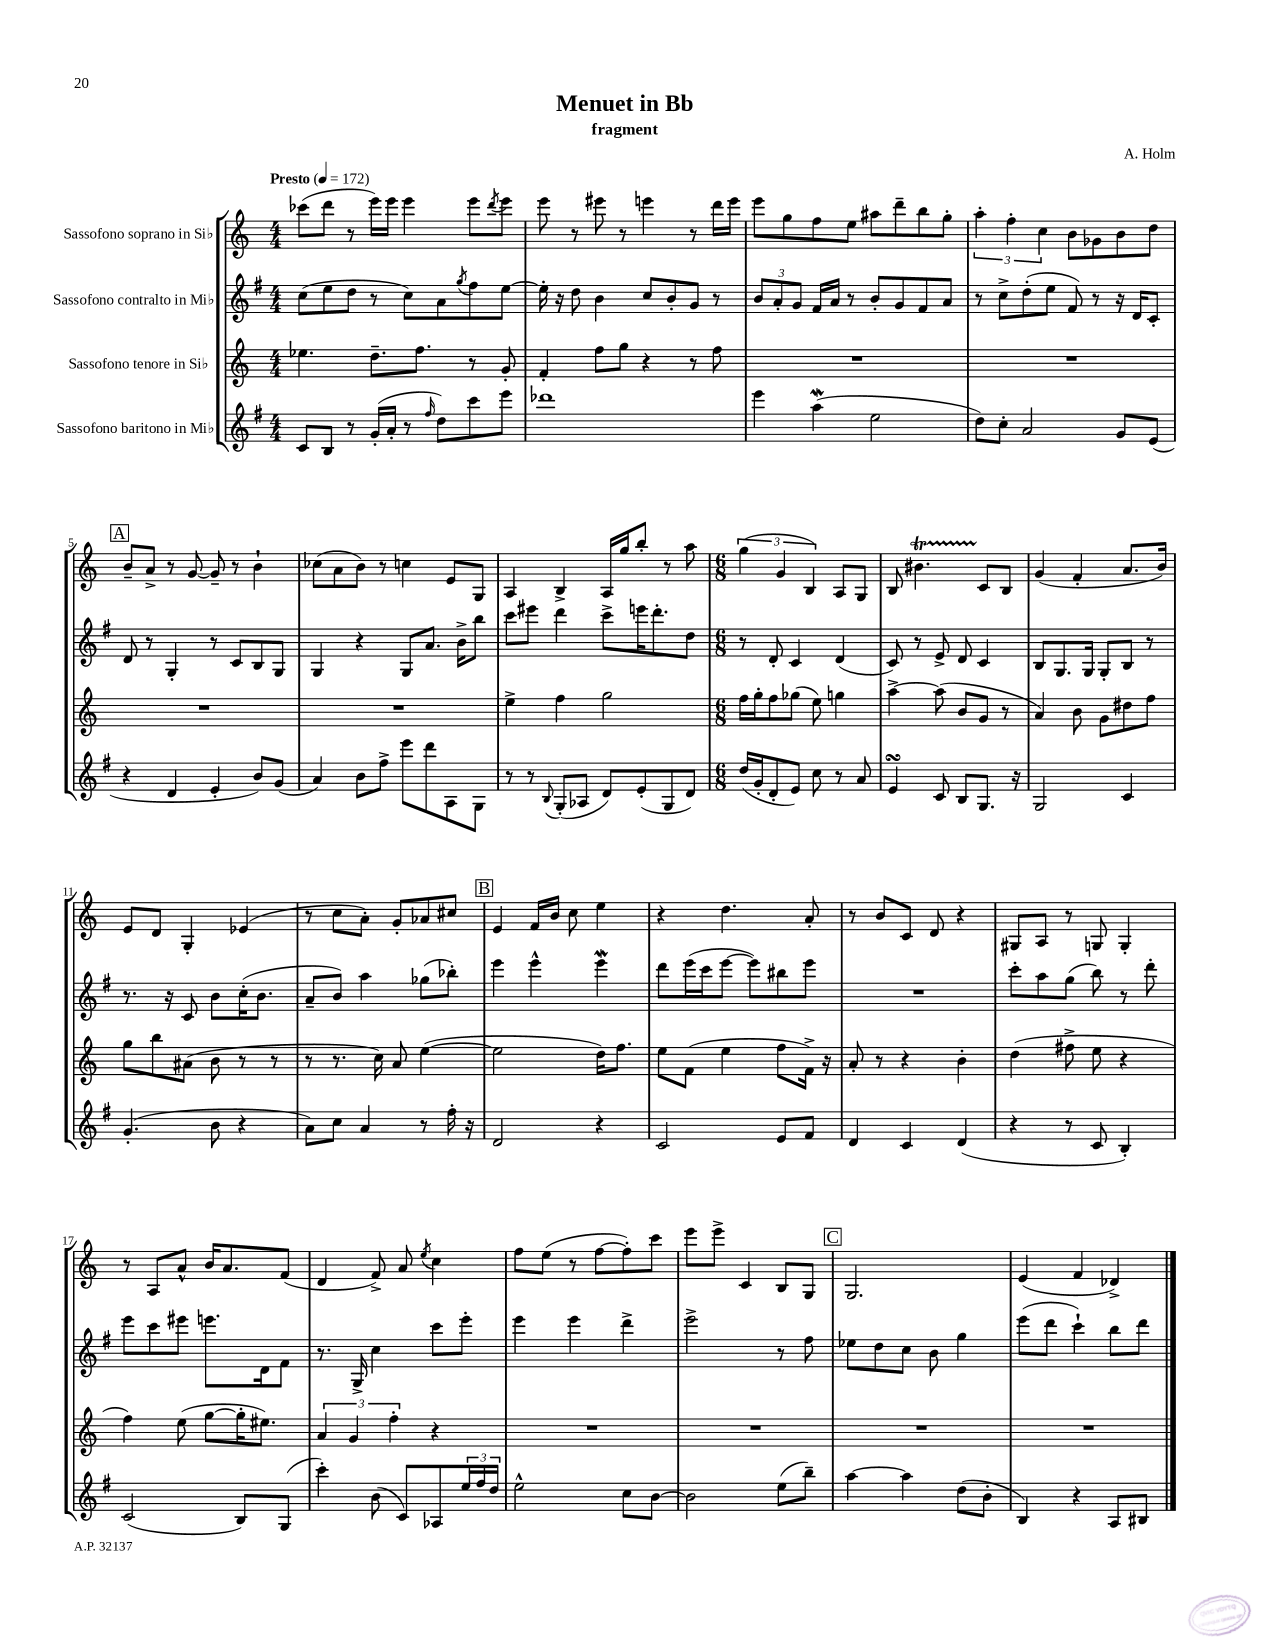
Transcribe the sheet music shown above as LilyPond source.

\header { title = "Menuet in Bb" composer = "A. Holm" subtitle = "fragment" }
<<
\new StaffGroup <<
\new Staff = "s0" \with { instrumentName = "Sassofono soprano in Sib" } {
    \clef treble \key c \major \numericTimeSignature \time 4/4 \tempo "Presto" 4 = 172
    ces'''8( d'''8 r8 e'''16) e'''16 e'''4 e'''8 \acciaccatura { d'''8 } e'''8 |
    e'''8 r8 eis'''8 r8 e'''4 r8 d'''16 e'''16 |
    e'''8 g''8 f''8 e''8 ais''8 d'''8-- b''8 g''8-. |
    \tuplet 3/2 { a''4-. f''4-. c''4 } b'8 ges'8 b'8 d''8 |
    \mark \markup { \box "A" } b'8-- a'8-> r8 g'8~ g'8-- r8 b'4-! |
    ces''8( a'8 b'8) r8 c''4 e'8 g8 |
    a4 b4-> a16 g''16 b''8-. r8 a''8 |
    \numericTimeSignature \time 6/8 \tuplet 3/2 { g''4( g'4 b4) } a8 g8 |
    b8 bis'4.\startTrillSpan c'8\stopTrillSpan b8 |
    g'4( f'4-. a'8. b'16) |
    e'8 d'8 g4-. ees'4( |
    r8 c''8 a'8-.) g'8-. aes'8 cis''8 |
    \mark \markup { \box "B" } e'4 f'16 b'16 c''8 e''4 |
    r4 d''4. a'8-. |
    r8 b'8 c'8 d'8 r4 |
    gis8 a8 r8 g8 g4-. |
    r8 a8 a'8-^ b'16 a'8. f'8( |
    d'4 f'8->) a'8 \acciaccatura { e''8 } c''4 |
    f''8 e''8( r8 f''8~ f''8-.) c'''8 |
    e'''8 e'''8-> c'4 b8 g8 |
    \mark \markup { \box "C" } g2. |
    e'4( f'4 des'4->) \bar "|." |
}
\new Staff = "s1" \with { instrumentName = "Sassofono contralto in Mib" } {
    \clef treble \key g \major \numericTimeSignature \time 4/4
    c''8( e''8 d''8 r8 c''8) a'8 \acciaccatura { g''8 } fis''8 e''8~ |
    e''16-. r16 d''8 b'4 c''8 b'8-. g'8 r8 |
    \tuplet 3/2 { b'8 a'8-. g'8 } fis'16 a'16 r8 b'8-. g'8 fis'8 a'8 |
    r8 c''8-> d''8-.( e''8 fis'8) r8 r16 d'16 c'8-. |
    \mark \markup { \box "A" } d'8 r8 g4-. r8 c'8 b8 g8 |
    g4 r4 g8 a'8. b'16-> b''8 |
    c'''8 eis'''8 d'''4 c'''8-> e'''16 d'''8.-. d''8 |
    \numericTimeSignature \time 6/8 r8 d'8-. c'4 d'4( |
    c'8) r8 e'8-> d'8 c'4 |
    b8 g8. g16 g8-. b8 r8 |
    r8. r16 c'8 b'8 c''16-.( b'8. |
    a'8-- b'8) a''4 ges''8( bes''8-.) |
    \mark \markup { \box "B" } e'''4 e'''4-^ e'''4\mordent |
    d'''8 e'''16( c'''16 e'''8~ e'''8) bis''8 e'''8 |
    R2. |
    c'''8-. a''8 g''8( b''8) r8 d'''8-. |
    e'''8 c'''8 eis'''8 e'''8. d'16 fis'8 |
    r8. g16-> c''4 c'''8 e'''8-. |
    e'''4 e'''4 d'''4-> |
    e'''2-> r8 fis''8 |
    \mark \markup { \box "C" } ees''8 d''8 c''8 b'8 g''4 |
    e'''8( d'''8 c'''4-!) b''8 d'''8 \bar "|." |
}
\new Staff = "s2" \with { instrumentName = "Sassofono tenore in Sib" } {
    \clef treble \key c \major \numericTimeSignature \time 4/4
    ees''4. d''8.-- f''8. r8 g'8-. |
    f'4-. f''8 g''8 r4 r8 f''8 |
    R1 |
    R1 |
    \mark \markup { \box "A" } R1 |
    R1 |
    e''4-> f''4 g''2 |
    \numericTimeSignature \time 6/8 f''16 g''16-. f''8 ges''8( e''8) g''4 |
    a''4~-> a''8( b'8 g'8 r8 |
    a'4) b'8 g'8 dis''8 f''8 |
    g''8 b''8 ais'8( b'8 r8 r8 |
    r8 r8. c''16) a'8 e''4~( |
    \mark \markup { \box "B" } e''2 d''16) f''8. |
    e''8 f'8( e''4 f''8 f'16->) r16 |
    a'8-. r8 r4 b'4-. |
    d''4( fis''8-> e''8 r4 |
    f''4) e''8( g''8~ g''16-. eis''8.) |
    \tuplet 3/2 { a'4 g'4 f''4-. } r4 |
    R2. |
    R2. |
    \mark \markup { \box "C" } R2. |
    R2. \bar "|." |
}
\new Staff = "s3" \with { instrumentName = "Sassofono baritono in Mib" } {
    \clef treble \key g \major \numericTimeSignature \time 4/4
    c'8 b8 r8 g'16-.( a'16-. r8 \grace { fis''16 } d''8) c'''8 e'''8 |
    des'''1 |
    e'''4 a''4\mordent( e''2 |
    d''8) c''8-. a'2 g'8 e'8( |
    \mark \markup { \box "A" } r4 d'4 e'4-. b'8) g'8( |
    a'4) b'8 fis''8-> e'''8 d'''8 a8 g8 |
    r8 r8 \appoggiatura { b8 } g8-.( aes8 d'8) e'8-.( g8 d'8) |
    \numericTimeSignature \time 6/8 d''16( g'16-. d'8-. e'8) c''8 r8 a'8 |
    e'4\turn c'8 b8 g8. r16 |
    g2 c'4 |
    g'4.-.( b'8 r4 |
    a'8) c''8 a'4 r8 fis''16-. r16 |
    \mark \markup { \box "B" } d'2 r4 |
    c'2 e'8 fis'8 |
    d'4 c'4 d'4( |
    r4 r8 c'8 b4-.) |
    c'2( b8) g8( |
    c'''4-.) b'8( c'8) aes8 \tuplet 3/2 { e''16 fis''16 d''16 } |
    e''2-^ c''8 b'8~ |
    b'2 e''8( b''8--) |
    \mark \markup { \box "C" } a''4~ a''4 d''8( b'8-. |
    b4) r4 a8 bis8 \bar "|." |
}
>>
>>
